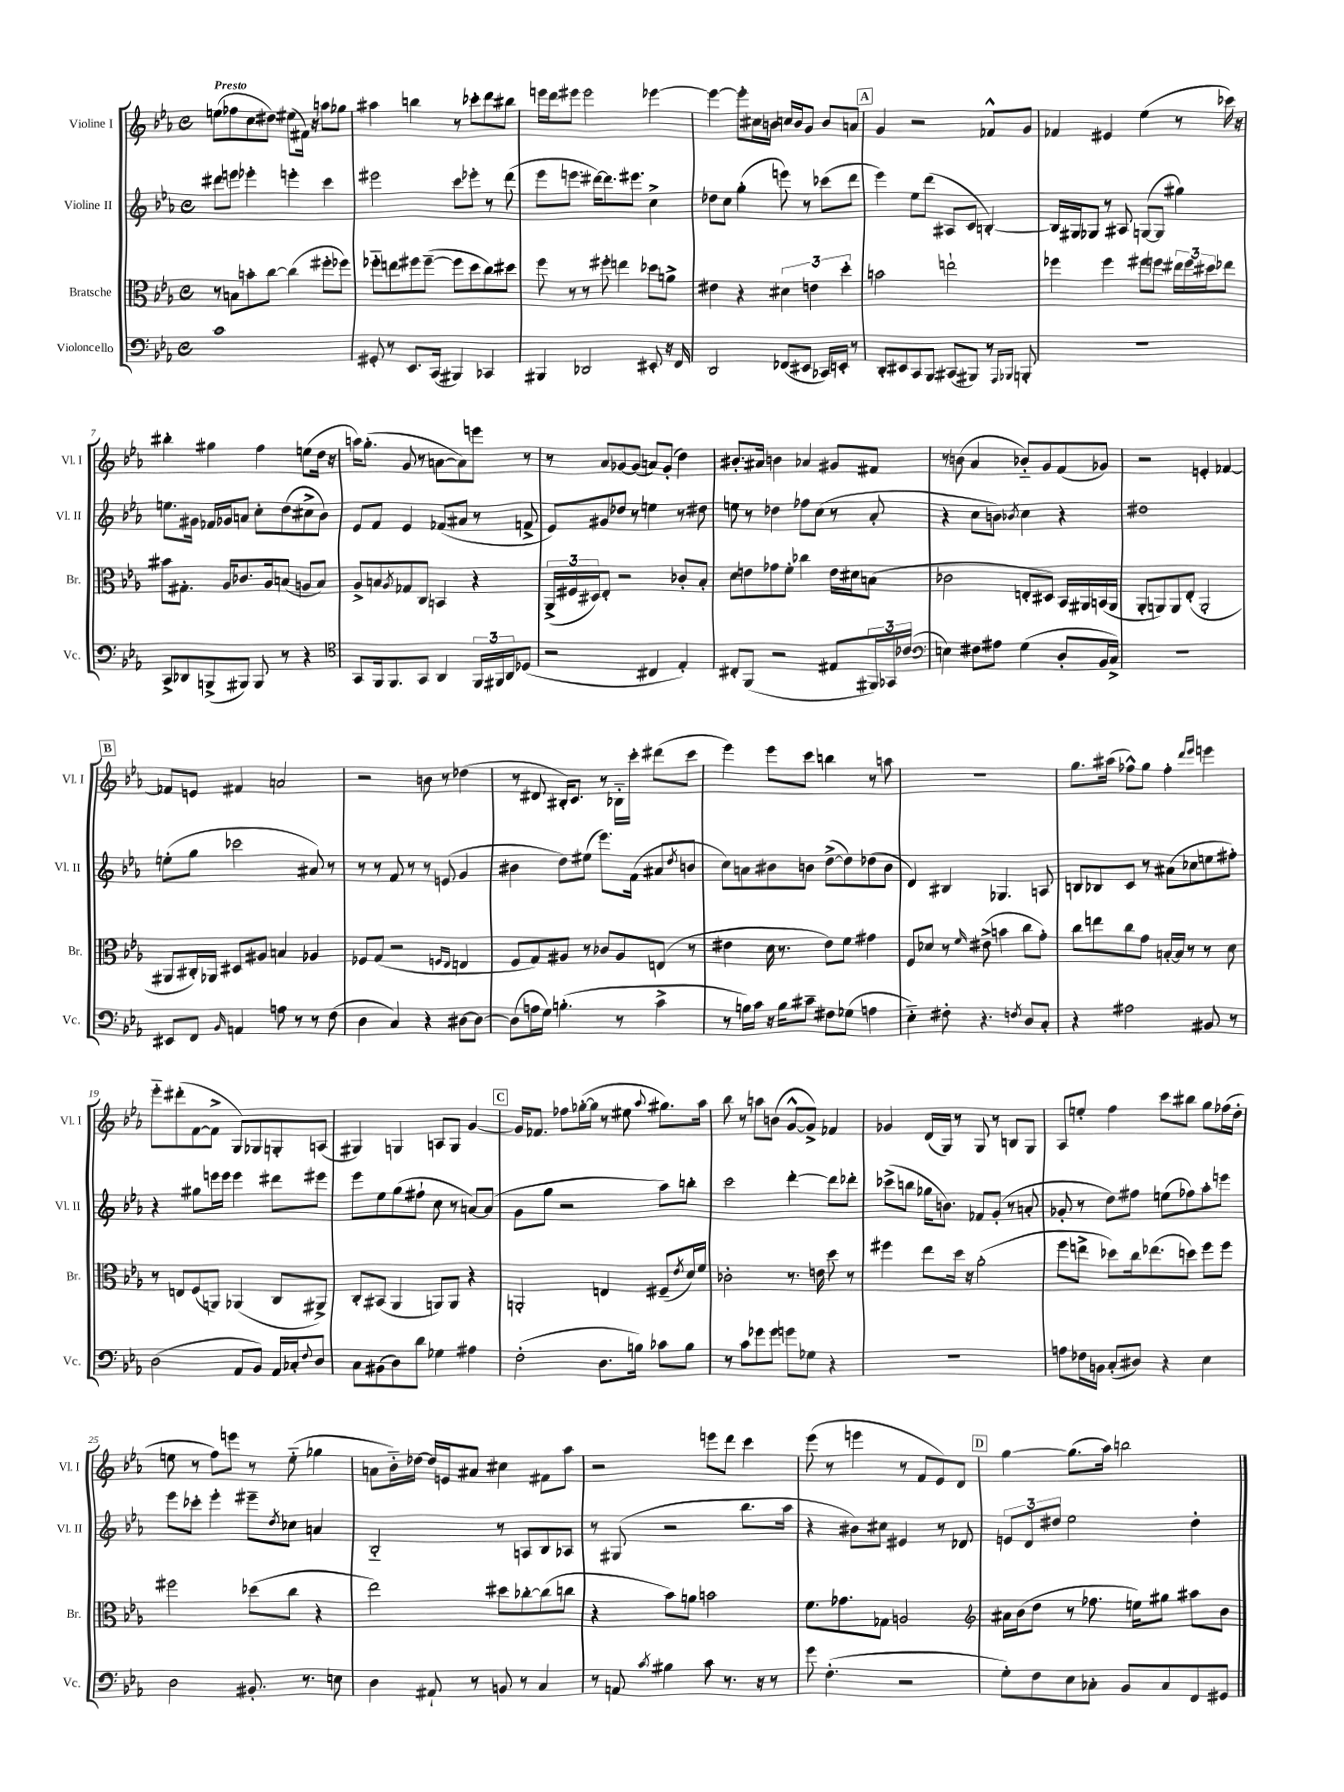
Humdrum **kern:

**kern	**kern	**kern	**kern
*staff4	*staff3	*staff2	*staff1
*clefF4	*clefC3	*clefG2	*clefG2
*k[b-e-a-]	*k[b-e-a-]	*k[b-e-a-]	*k[b-e-a-]
*M4/4	*M4/4	*M4/4	*M4/4
*met(c)	*met(c)	*met(c)	*met(c)
1c	8r	8ddd#	(8ee
.	8B	8eee	8ff-
.	8b'	4eee-'	8cc
.	[8cc	.	8dd#)
.	(4cc]	4eee'	(8ee#
.	.	.	16f#)
.	.	.	16r
.	8ff#'	4ccc	8aa
.	8ff-)	.	8gg-
=	=	=	=
8GG#'	8ff-'~	2eee#	4aa#
8r	8ee	.	.
8.EE-	8ff#	.	4bb
.	([8ff#~	.	.
(16CC	.	.	.
4BBB#)	8ff#]	8ccc	8r
.	8dd	8eee-'	8ccc-'
4CC-	8cc)	8r	8ddd
.	8dd#	(8ddd	8bb#
=	=	=	=
4BBB#	8ff	8eee-	16eee
.	.	.	16ddd
.	8r	8.eee	8eee#
2DD-	8r	.	2eee#
.	.	[16ddd#)	.
.	8ff#'	8.ddd#]	.
.	4ee	.	.
.	.	8.eee#	.
8EE#'	8dd-	4cc^	[4eee-
16r	8a^	.	.
16FF	.	.	.
=	=	=	=
2DD	4e#	8dd-	4eee-_
.	.	8cc	.
.	4r	(4gg'	8eee-']
.	.	.	16cc#
.	.	.	16b
(8FF-	6d#	8eee)	16cc
.	.	.	16b
8EE#	.	8r	8g
.	6e	.	.
16CC-)	.	(8ccc-	8b
16EE'	.	.	.
.	6dd'	.	.
8r	.	8ddd	8a
=	=	=	=
8DD'	2b	4eee-)	4g
8EE#	.	.	.
8CC	.	8ee-	2r
8BBB-	.	(8ddd	.
(8CC#	2ee`	8A#	.
8BBB#)	.	8c	.
8r	.	[4B')	8f-^^
16qqAAA-	.	.	.
16qqBBB-	.	.	.
8BBB'	.	.	8g
=	=	=	=
1r	4ff-	16B]	4f-
.	.	16G#	.
.	.	8G-	.
.	4ff-	8r	4e#
.	.	8A#	.
.	8ff#	([8G	(4ee-
.	8ff	8G]	.
.	24ee#	4gg#)	8r
.	24ff	.	.
.	24dd#	.	.
.	8ee-	.	16ccc-)
.	.	.	16r
=	=	=	=
8CC^	8b#	8.ee	4bb#'
8DD-	8.G#'	.	.
.	.	16g#	.
(8BBB^	.	16f-	4gg#
.	16A-	16g-	.
8BBB#)	8.c-	8a	.
8BBB#	.	8cc'	4ff
.	16A-	.	.
8r	(8B	(8dd	.
4r	8A	8cc#^	(8ee
.	8B)	8b-)	16dd
.	.	.	16r
=	=	=	=
*clefC4	*	*	*
8GG	8A-^	8e-	16aa)
.	.	.	(8.gg'
16FF	8B	8f	.
8.FF	.	.	.
.	8qA-	.	.
.	8G-	4e-	8g
8GG	8C	.	8r
4AA-	4BB	(8f-	[8a
.	.	8a#	8a])
24FF	4r	8r	8eee
24FF#	.	.	.
24AA-	.	.	.
(8D-	.	8f^	8r
=	=	=	=
2r	(24AA-^	8e-)	8r
.	24F#	.	.
.	24D#)	.	.
.	8E-'	8g#	8a-
.	2r	8dd-	[8g-
.	.	8r	(8g-]
4C#	.	4ee	8a)
.	.	.	(8g-'
4E-')	8c-'	8r	4dd)
.	8B-'	8dd#	.
=	=	=	=
8C#'	8d	8ee	8.b#'
(8FF	8e	8r	.
.	.	.	16a#
2r	8g-	4dd-	4b
.	8f'	.	.
.	4cc-	8ff-	4a-
.	.	(8cc	.
8E#	16e	8r	8g#
.	16d#	.	.
24FF#)	(8B	8a-'	8f#
24GG-	.	.	.
(24c-	.	.	.
=	=	=	=
*clefF4	*	*	*
4E)	2c-	4r	8r
.	.	.	(8b
8F#	.	8cc	4a-
8A#	.	8b)	.
.	.	8qb-	.
(4G	8E'	4cc	8b-'~)
.	8D#)	.	8g
8D'	16BB-	4r	(8f
.	16AA#	.	.
16BB-	(16BB	.	8g-)
16C^)	16AA#	.	.
=	=	=	=
1r	8AA-'	1dd#	2r
.	8AA)	.	.
.	8AA	.	.
.	(8E-'	.	.
.	2AA'	.	4e'
.	.	.	[4f-
=	=	=	=
8EE#	8AA#	(8ee'	8f-]
8FF	16C#')	8gg	8e
.	16AA-	.	.
16qqBB-	.	.	.
4AA	8D#	2ccc-	4f#
.	8A#	.	.
8A	4B	.	2a
8r	.	.	.
8r	4A-	8a#)	.
(8F	.	8r	.
=	=	=	=
4D	8F-	8r	2r
.	(8G	8r	.
4C)	2r	8f	.
.	.	8r	.
4r	.	8r	8b
.	.	(8e	8r
.	16qqF	.	.
.	16qqE-	.	.
[8D#	4E	4g	(4dd-
8D#_	.	.	.
=	=	=	=
(8D#]	8F	4b#	8r
16A	8G)	.	8d#
16G)	.	.	.
(4.B'	8A#	8dd)	16B#')
.	.	.	8.c
.	8r	(8ee#	.
.	8c-	8.eee-)	8r
8r	8A#	.	16B-'~
.	.	(16f	16ccc'
4c^	(8E	8a#	(8ddd#
.	.	8qdd	.
.	8r	8b	8ccc
=	=	=	=
8r	4e#	8cc)	4eee-)
16B)	.	8a	.
16c	.	.	.
16r	16d	8b#	8eee-
16B	8.r	.	.
8c#~	.	8b	8ccc
8F#	8e#)	([8dd^	4bb
(8G-	8f	8dd])	.
4A	4g#	(8dd-	8r
.	.	8b	8aa
=	=	=	=
4E-'~)	8F	4d)	1r
.	8d-	.	.
8F#'	8r	4B#	.
.	16qqf	.	.
4.r	(8e#^	.	.
.	4b	4.G-	.
8qF	.	.	.
8D	8cc	.	.
8C'	8g')	8A	.
=	=	=	=
4r	8cc	8B	8.gg
.	8ee	8B-	.
.	.	.	(16aa#
2A#	8cc	8c	8ff-^^)
.	8g	8r	8gg
.	[16B'	(8a#	4ff-'
.	16B]	.	.
.	8r	8cc-	.
.	.	.	16qqddd
.	.	.	16qqeee-
8BB#	8r	8ee	4eee
8r	8d	8ff#')	.
=	=	=	=
(2D	8r	4r	8eee-'~
.	8E	.	(8ddd#'
.	(8F	8gg#	[8f
.	8AA)	16eee	8f^]
.	.	16eee	.
8AA-	(4AA-	4eee	8G)
8BB-)	.	.	8G-
16AA-	8C	8ddd#	8G'
16C-'	.	.	.
8qqF	.	.	.
8D	8AA#^)	8eee#	(8A
=	=	=	=
8C	8C'	8eee-	4G#)
(8BB#	(8BB#	8ee-	.
8D)	4AA-	(8gg	4G
8d	.	8ff#`	.
4G-	8AA)	8cc	8A
.	8AA	8r	8G
4A#	4r	[8a)	[4g
.	.	(8a]	.
=	=	=	=
(2F'	2AA'	8g	16g]
.	.	.	8.f-
.	.	8gg	.
.	.	2r	8ff-
.	.	.	([16gg-'
.	.	.	16gg-]
8.D	4E	.	8r
.	.	.	8ee#
16B)	.	.	.
.	.	.	8qqaa-
8c-	(8F#~	8aa-)	8.gg#)
.	8qe-	.	.
8B	16d)	8bb'	.
.	16f	.	16aa-
=	=	=	=
8r	2c-'	2ccc	8bb-
8c	.	.	8r
8g-	.	.	8aa
8g-	.	.	(8b
8g	8.r	[4ddd'	[8g^^
8G-	.	.	8g^])
.	16e	.	.
4r	8dd	8ddd]	4f-
.	8r	8ddd-'	.
=	=	=	=
1r	4ff#	(8ccc-^	4g-
.	.	8bb	.
.	8ee-	16gg-	(16d
.	.	8.b)	16G)
.	16dd	.	8r
.	16r	.	.
.	(2a-'	8f-	8G
.	.	(8g'	8r
.	.	8r	8B
.	.	8a'	8G
=	=	=	=
8A	8ff	8g-'	8A-
16F-	8ee^	8r	8ee'
16BB	.	.	.
(8C'	8dd-)	8dd)	4ff
8D#)	16cc	8ff#	.
.	(8.ee-	.	.
4r	.	(8ee	8ccc
.	8dd)	8ff-)	8bb#
4E-	8ff	8aa-'	8gg
.	8ff	8eee	(16ff-
.	.	.	16dd'
=	=	=	=
2D	2ff#	8eee-	8ee
.	.	8ccc-'	8r
.	.	4eee-'	8ff)
.	.	.	8eee
8.BB#'	(8dd-	8eee#~	8r
.	.	8qdd	.
.	8cc	8cc-	(8ee'~
8.r	.	.	.
.	4r	4a	4gg-
8E	.	.	.
=	=	=	=
4D	2ee-)	2B-'~	8a
.	.	.	16b-'~)
.	.	.	[16dd-
8AA#`	.	.	16dd-]
.	.	.	16e
8r	.	.	8a#
8BB	8dd#	8r	4cc#
8r	[8cc-'	8A	.
4C	(8cc-]	8B-	8f#
.	8cc	8A-	8aa-
=	=	=	=
8r	4r	8r	2r
8AA	.	(8G#	.
8qc	.	.	.
4B#	8b-)	2r	.
.	8a	.	.
8c	2b	.	8eee
8.r	.	.	8ddd
.	.	8.bb-	4ccc
16r	.	.	.
8r	.	.	.
.	.	16aa-	.
=	=	=	=
8g	8.f	4r	(8eee-
(4.F'	.	.	8r
.	8.g-	.	.
.	.	8b#)	4eee
.	8G-	8cc#	.
2r	2A	4e#	8r
.	.	.	8f
.	.	8r	8e-)
.	.	8d-	8d
=	=	=	=
*	*clefG2	*	*
8G')	16a#	12e	[4gg
.	(16b-	.	.
.	.	12d	.
8F	8dd	.	.
.	.	12dd#	.
8E-	8r	2ee-	(8.gg]
8C-'	8.ff-	.	.
.	.	.	16aa-)
8BB-	.	.	2bb
.	16ee)	.	.
8C-	8gg#	.	.
8FF	8aa#	4dd#'	.
8GG#	8b-	.	.
==	==	==	==
*-	*-	*-	*-
